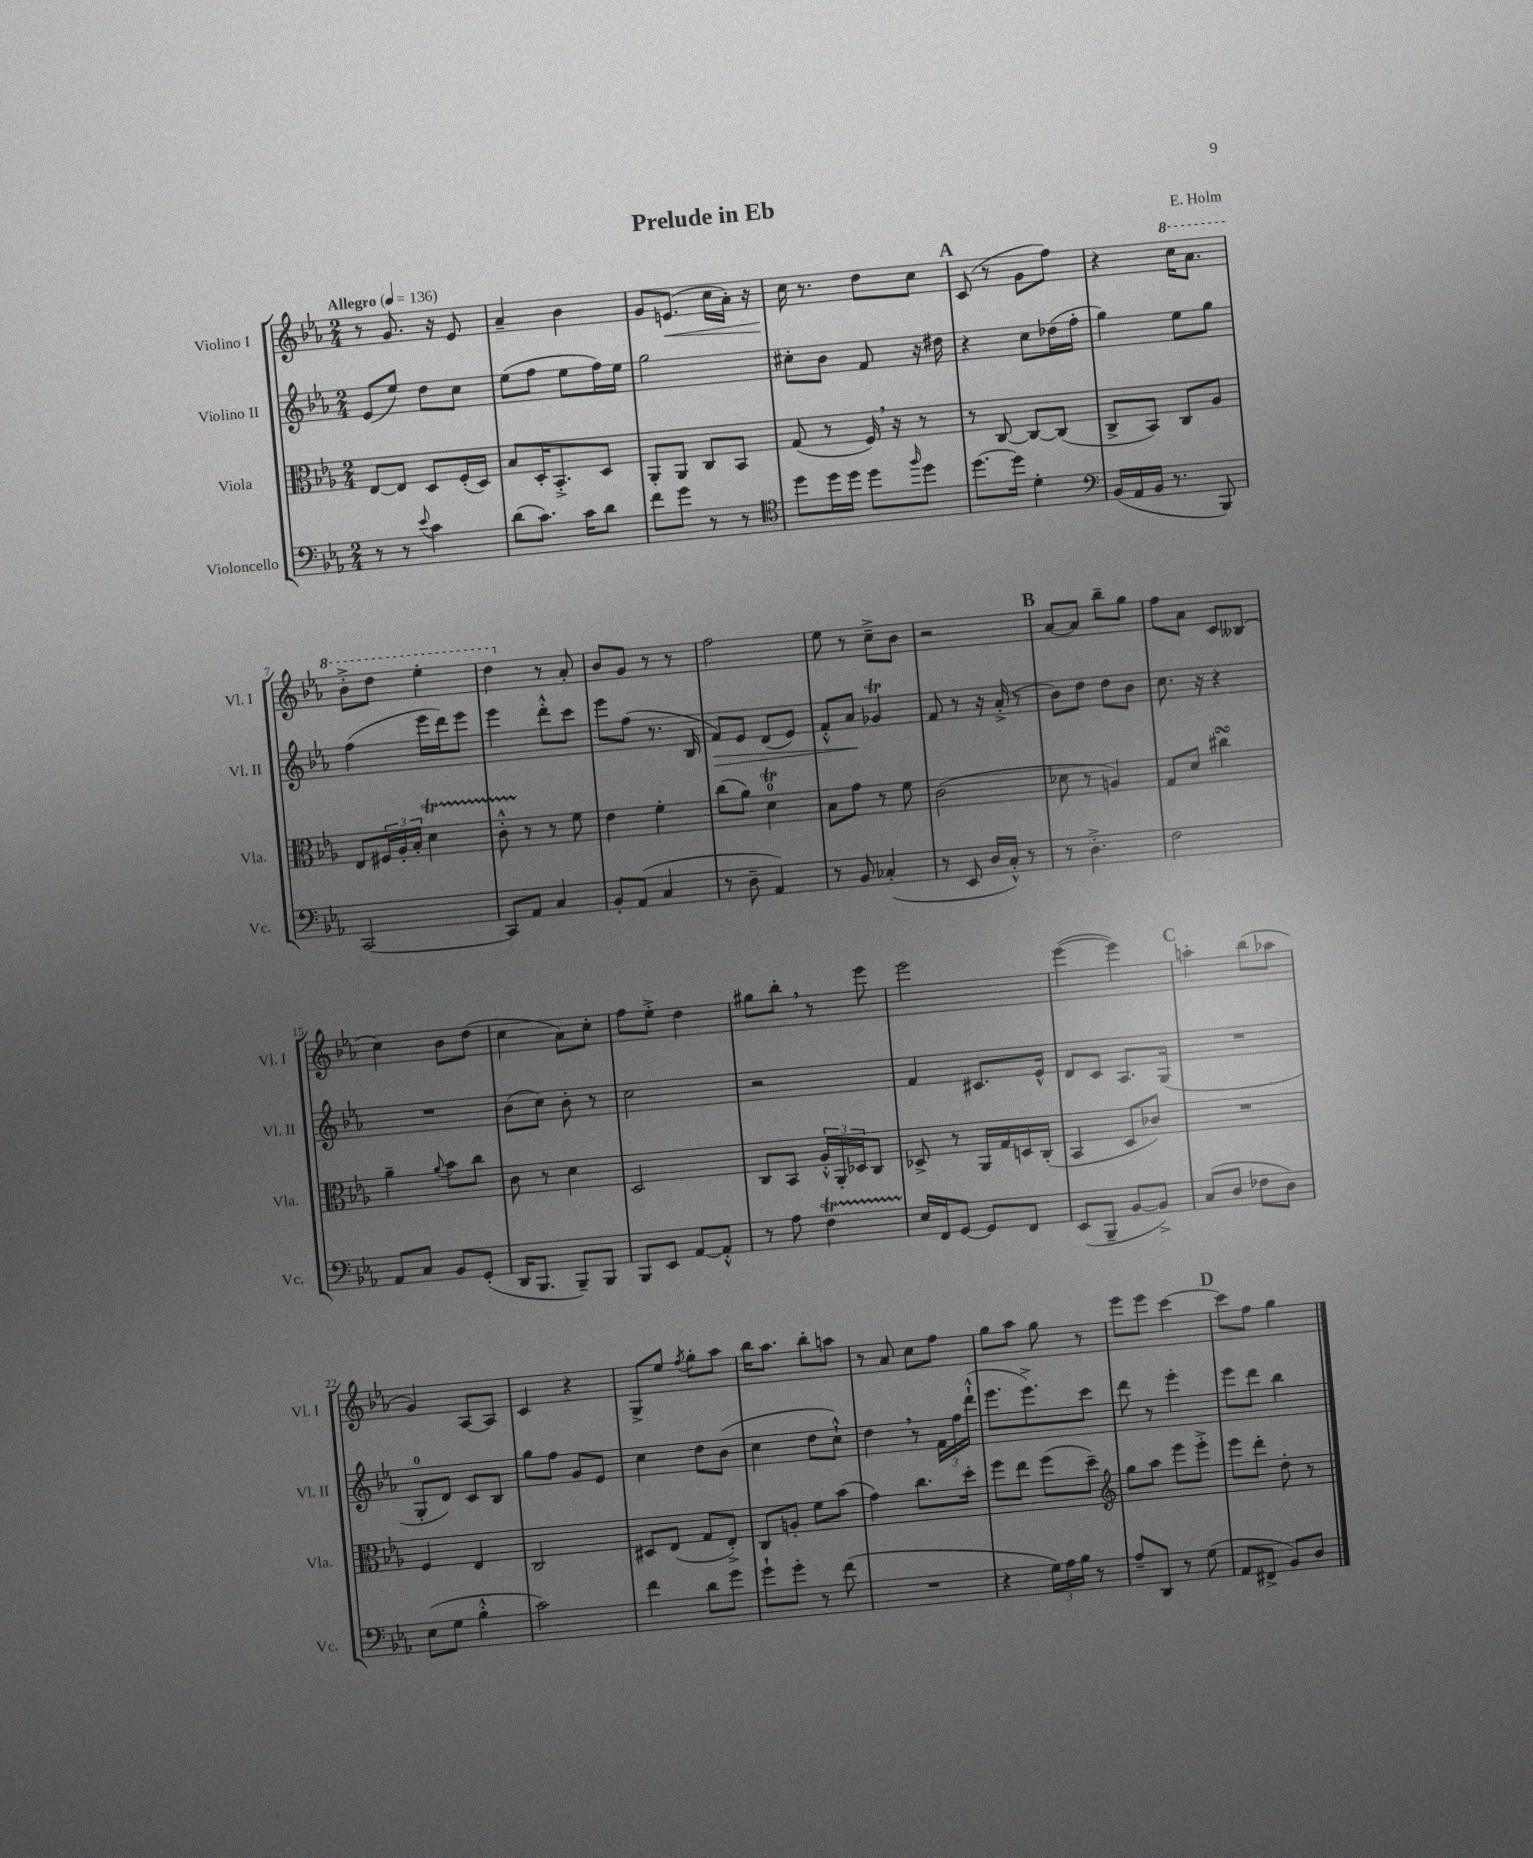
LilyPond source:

\header { title = "Prelude in Eb" composer = "E. Holm" }
<<
\new StaffGroup <<
\new Staff = "s0" \with { instrumentName = "Violino I" shortInstrumentName = "Vl. I" } {
    \clef treble \key ees \major \numericTimeSignature \time 2/4 \tempo "Allegro" 4 = 136
    r8 g'8. r16 ees'8 |
    aes'4-- bes'4 |
    g'8 e'8.\<( c''16 aes'16-.) r16 |
    c''16\! r8. d''8 c''8 |
    \mark \markup { \bold "A" } c'8( r8 g'8 f''8) |
    r4 \ottava #1 c'''16 aes''8. |
    bes''8-.-> d'''8 ees'''4-. |
    d'''4 \ottava #0 r8 aes'8-. |
    bes'8 g'8 r8 r8 |
    f''2 |
    ees''8 r8 c''8---> bes'8 |
    r2 |
    \mark \markup { \bold "B" } aes'8~ aes'8 bes''8-- g''8 |
    f''8 aes'8 c'8 beses8( |
    c''4) bes'8 d''8( |
    c''4 aes'8) c''8-. |
    f''8 ees''8-.-> d''4 |
    gis''8 bes''8-. \breathe r8 ees'''8 |
    ees'''2 |
    ees'''4~( ees'''4) |
    \mark \markup { \bold "C" } a''4-. bes''8( aes''8 |
    g'4) aes8~ aes8 |
    c'4 r4 |
    g8-> ees''8 \acciaccatura { f''8 } g''8-. aes''8 |
    bes''16 aes''8. bes''8-. a''8 |
    r8 aes'8 c''8 f''8 |
    g''8 aes''8 g''8 r8 |
    ees'''8 ees'''8 c'''4~ |
    \mark \markup { \bold "D" } c'''8 f''8 g''4 \bar "|." |
}
\new Staff = "s1" \with { instrumentName = "Violino II" shortInstrumentName = "Vl. II" } {
    \clef treble \key ees \major \numericTimeSignature \time 2/4
    ees'8( ees''8) d''8 c''8 |
    ees''8( f''8 ees''8 f''16) ees''16 |
    g''2 |
    cis''8-. bes'8 f'8 r16 dis''16 |
    \mark \markup { \bold "A" } r4 c''8 des''16( f''16-. |
    g''4) ees''8 g''8 |
    f''4( ees'''16 d'''16) ees'''8 |
    ees'''4 d'''8-.-^ c'''8 |
    ees'''8 f''8( r8. bes16 |
    f'8\>) ees'8 d'8( ees'8) |
    f'8-.-^ aes'8\! ges'4\trill |
    f'8 r8 r16 aes'16-.->( r8 |
    \mark \markup { \bold "B" } bes'8) d''8 d''8 bes'8 |
    c''8. r16 r4 |
    R2 |
    bes'8( c''8) bes'8-. r8 |
    c''2 |
    r2 |
    f'4 cis'8. ees'16-^ |
    d'8 c'8 aes8. g16( |
    \mark \markup { \bold "C" } R2 |
    g8-0-. d'8) c'8 bes8 |
    g''8 f''8 g'8 ees'8 |
    c''4 d''8 bes'8( |
    c''4 d''8 c''8-!-^) |
    d''4 \breathe r8 \tuplet 3/2 { f'16 f''16 d'''16-!-^( } |
    ees'''8. ees'''8.->) c'''8 |
    d'''8 r8 ees'''4-. |
    \mark \markup { \bold "D" } ees'''8 d'''8 bes''4 \bar "|." |
}
\new Staff = "s2" \with { instrumentName = "Viola" shortInstrumentName = "Vla." } {
    \clef alto \key ees \major \numericTimeSignature \time 2/4
    ees8~ ees8 d8 f16-.( d16) |
    bes8 d16-. bes,8.-.-> d8 |
    aes,8-. aes,8 c8 bes,8 |
    g8( r8 f16) \breathe r16 r8 |
    \mark \markup { \bold "A" } r8 c8~ c8~ c8( |
    c8-> bes,8) c8 aes8 |
    ees8 \tuplet 3/2 { fis16 aes16-. bes16-. } d'4\startTrillSpan |
    c'8-.-^ r8\stopTrillSpan r8 f'8 |
    ees'4 f'4-. |
    c''8( aes'8) d'4-0\trill |
    bes8 g'8 r8 f'8 |
    c'2( |
    \mark \markup { \bold "B" } des'8 r8 a4) |
    g8 d'8 cis''4\turn |
    aes'4-- \appoggiatura { aes'8 } bes'8 c''8 |
    c'8 r8 d'4 |
    d2 |
    c8 bes,8 \tuplet 3/2 { aes16-.-^ aes,16-. des16 } c8 |
    des8-> r8 aes,16 g16 d16 c16-.( |
    bes,4 d8 ces'8) |
    \mark \markup { \bold "C" } R2 |
    f4 ees4 |
    c2 |
    dis8 ees8( g8 ees8-.->) |
    c8 a8-. f'8 bes'8( |
    g'4) c''8. d''16-. |
    f''8 ees''8 f''8( d''8--) |
    \clef treble g''8 aes''8 ees'''8 ees'''8-.-> |
    \mark \markup { \bold "D" } ees'''8 d'''8-. d''8-. r8 \bar "|." |
}
\new Staff = "s3" \with { instrumentName = "Violoncello" shortInstrumentName = "Vc." } {
    \clef bass \key ees \major \numericTimeSignature \time 2/4
    r8 r8 \appoggiatura { ees'8 } c'4 |
    d'8( c'8.) c'16 d'8 |
    f'8 g'8 r8 r8 |
    \clef tenor d''8 d''16 d''16 d''8 \grace { f''16 } d''8 |
    \mark \markup { \bold "A" } d''8.~ d''16 d'4-. |
    \clef bass bes,16( aes,16 bes,16 r8. bes,,8) |
    c,2~ |
    c,8 aes,8 c4 |
    bes,8-. aes,8( c4 |
    r8 d8-- aes,4) |
    r8 bes,8 ces4-.( |
    r8 ees,8 d16 c16-.-^) r8 |
    \mark \markup { \bold "B" } r8 d4.-.-> |
    f2 |
    aes,8 c8 bes,8 g,8-.( |
    d,16 bes,,8. bes,,8--) bes,,8 |
    bes,,8 ees,8 aes,8~ aes,8-.-^ |
    r8 aes8 f4\startTrillSpan |
    ees16\stopTrillSpan f,16 g,8~ g,8 f,8 |
    ees,8( bes,,8-- bes,8~ bes,8->) |
    \mark \markup { \bold "C" } c8( d8 fes8 d8) |
    ees8( g8 bes4-.-^ |
    c'2) |
    f'4 d'8 g'8 |
    g'8-! g'8-. r8 f'8( |
    R2 |
    r4 \tuplet 3/2 { g16) aes16 bes16 } r8 |
    aes8-- d,8 r8 g8( |
    \mark \markup { \bold "D" } aes,8 fis,8-> bes,8) d8 \bar "|." |
}
>>
>>
